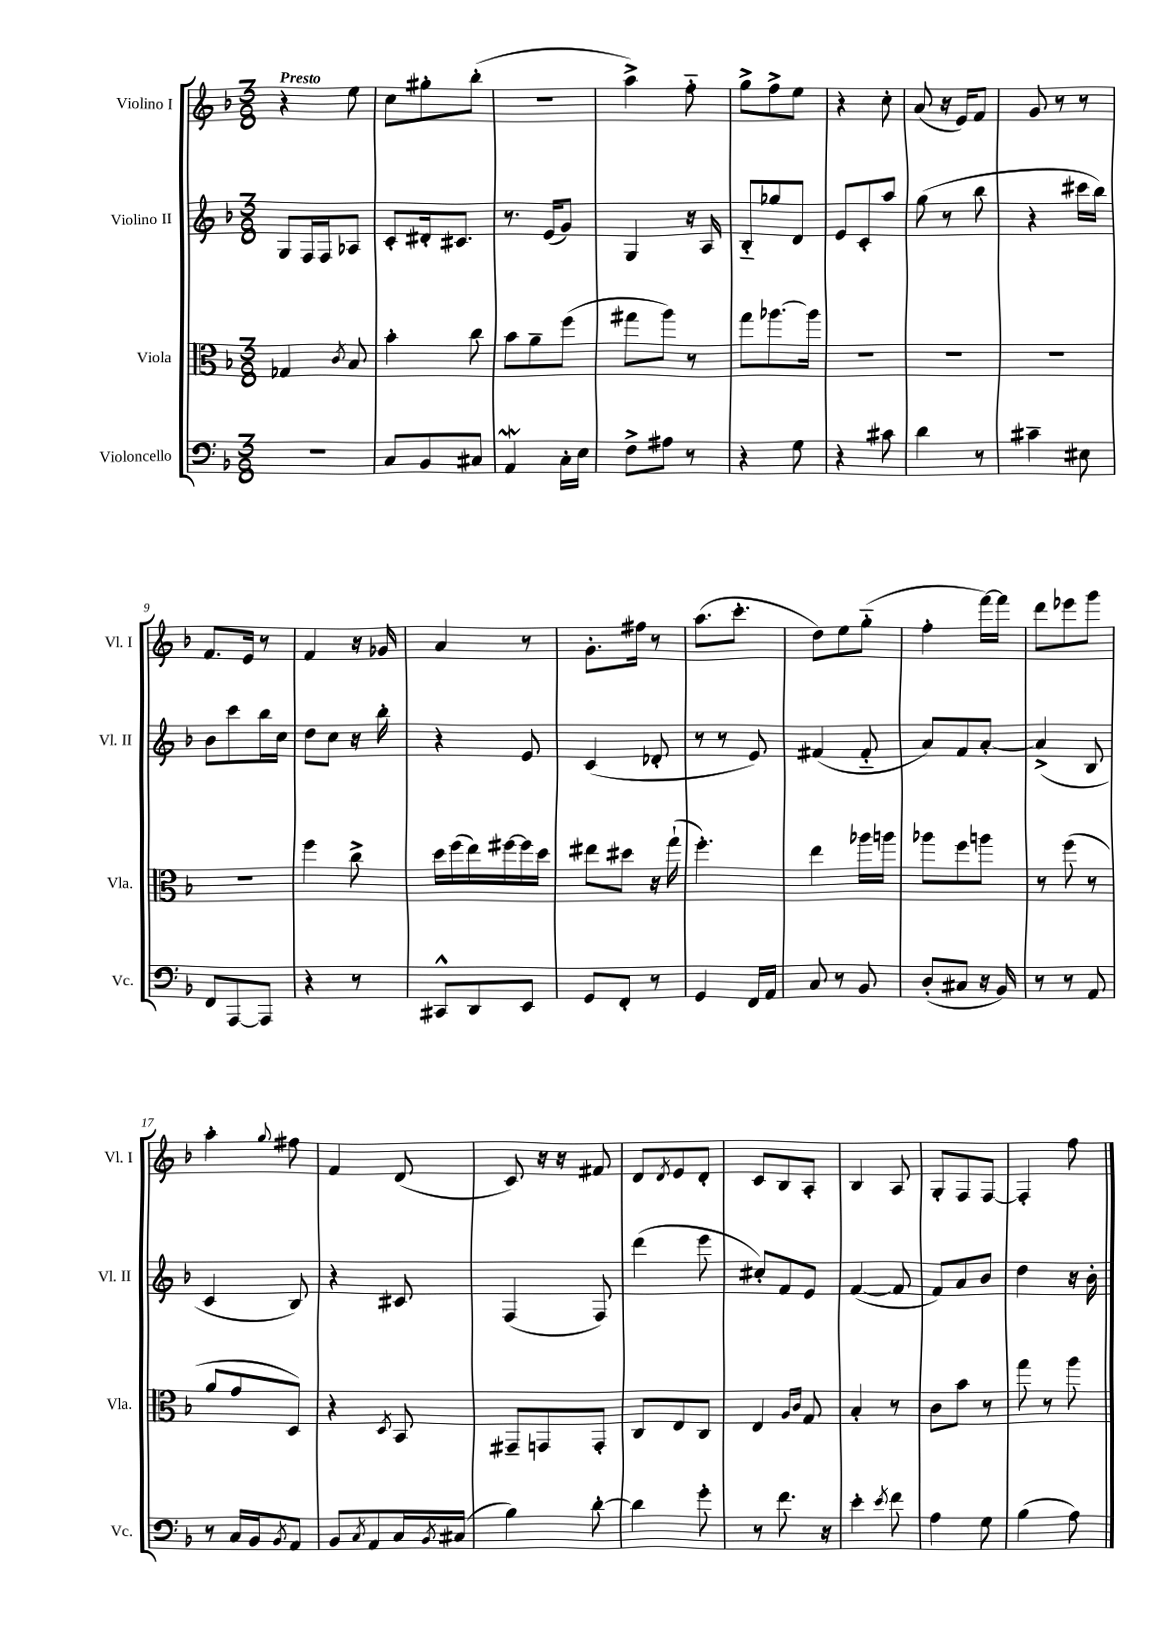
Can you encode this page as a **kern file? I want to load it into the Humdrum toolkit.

**kern	**kern	**kern	**kern
*staff4	*staff3	*staff2	*staff1
*clefF4	*clefC3	*clefG2	*clefG2
*k[b-]	*k[b-]	*k[b-]	*k[b-]
*M3/8	*M3/8	*M3/8	*M3/8
4.r	4G-/	8G/L	4r
.	.	16F/L	.
.	.	16F/J	.
.	8qc/	.	.
.	8B-/	8A-/J	8ee\
=	=	=	=
8C/L	4b-'\	8c'/L	8cc\L
8BB-/	.	16d#'/k	8gg#'\
.	.	8.c#/J	.
8C#/J	8cc\	.	(8bb-'\J
=	=	=	=
4AA/	8b-\L	8.r	4.r
.	8a~\	.	.
.	.	(16e/LK	.
16C'\LL	(8ff\J	8g/J)	.
16E\JJ	.	.	.
=	=	=	=
8F^\L	8gg#\L	4G/	4aa^\)
8A#\J	8aa\J)	.	.
8r	8r	16r	8ff'~\
.	.	16A/	.
=	=	=	=
4r	8gg\L	8B-'~/L	8gg^\L
.	[8.aa-\	8gg-/	8ff^\
8G\	.	8d/J	8ee\J
.	16aa-\]Jk	.	.
=	=	=	=
4r	4.r	8e/L	4r
.	.	8c'/	.
8c#\	.	8aa/J	8cc'\
=	=	=	=
4d\	4.r	(8gg\	(8a/
.	.	8r	16r
.	.	.	16e/LK)
8r	.	8bb-\	8f/J
=	=	=	=
4c#~\	4.r	4r	8g/
.	.	.	8r
8E#\	.	16ccc#\LL	8r
.	.	16bb-\JJ)	.
=	=	=	=
8FF/L	4.r	8b-\L	8.f/L
[8AAA/	.	8ccc\	.
.	.	.	16e/Jk
8AAA/]J	.	16bb-\L	8r
.	.	16cc\JJ	.
=	=	=	=
4r	4ff\	8dd\L	4f/
.	.	8cc\J	.
8r	8cc^\	16r	16r
.	.	16bb-'\	16g-/
=	=	=	=
8CC#^^/L	16dd\LL	4r	4a/
.	(16ff\	.	.
8DD/	16ee\)	.	.
.	[16ff#\	.	.
8EE/J	16ff#\]	8e/	8r
.	16dd\JJ	.	.
=	=	=	=
8GG/L	8ee#\L	(4c/	8.g'\L
8FF'/J	8dd#\J	.	.
.	.	.	16ff#\Jk
8r	16r	8d-'/	8r
.	(16gg`\	.	.
=	=	=	=
4GG/	4.ff'\)	8r	(8.aa\L
.	.	8r	.
.	.	.	8.ccc'\J
16FF/LL	.	8e/)	.
16AA/JJ	.	.	.
=	=	=	=
8C/	4ee\	(4f#/	8dd\L)
8r	.	.	8ee\
8BB-/	16aa-\LL	8f#'~/	(8gg'~\J
.	16aa\JJ	.	.
=	=	=	=
(8D'/L	8aa-\L	8a/L)	4ff'\
8C#/J	8ff\	8f/	.
16r	8aa\J	[8a'/J	[16fff\LL)
16BB-/)	.	.	16fff\]JJ
=	=	=	=
8r	8r	(4a^/]	8ddd\L
8r	(8ff\	.	8eee-\
8AA/	8r	8B-/	8ggg\J
=	=	=	=
8r	8a/L	4c/	4aa'\
16C/LL	8g/	.	.
16BB-/J	.	.	.
8qBB-/	.	.	8qqgg/
8AA/J	8D/J)	8B-/)	8ff#\
=	=	=	=
8BB-/L	4r	4r	4f/
8qC/	.	.	.
8AA/	.	.	.
.	8qD/	.	.
16C/L	8BB-/	8c#/	(8d/
8qBB-/	.	.	.
(16C#/JJ	.	.	.
=	=	=	=
4B-\)	8GG#~/L	(4F/	8c/)
.	8GG/	.	16r
.	.	.	16r
[8d'\	8GG'/J	8F/)	8f#/
=	=	=	=
4d\]	8C/L	(4ddd\	8d/L
.	.	.	8qd/
.	8E/	.	8e/
8g'\	8C/J	8eee\	8d'/J
=	=	=	=
8r	4E/	8cc#'/L)	8c/L
8.f\	.	8f/	8B-/
.	16qqA/LL	.	.
.	16qqc/JJ	.	.
.	8G/	8e/J	8A'/J
16r	.	.	.
=	=	=	=
4e'\	4B-'/	([4f/	4B-/
8qe/	.	.	.
8f\	8r	8f/]	8A/
=	=	=	=
4A\	8c\L	8f/L)	8G'/L
.	8b-\J	8a/	8F/
8G\	8r	8b-/J	[8F/J
=	=	=	=
(4B-\	8gg\	4dd\	4F'/]
.	8r	.	.
8A\)	8aa\	16r	8ff\
.	.	16b-'\	.
==	==	==	==
*-	*-	*-	*-
